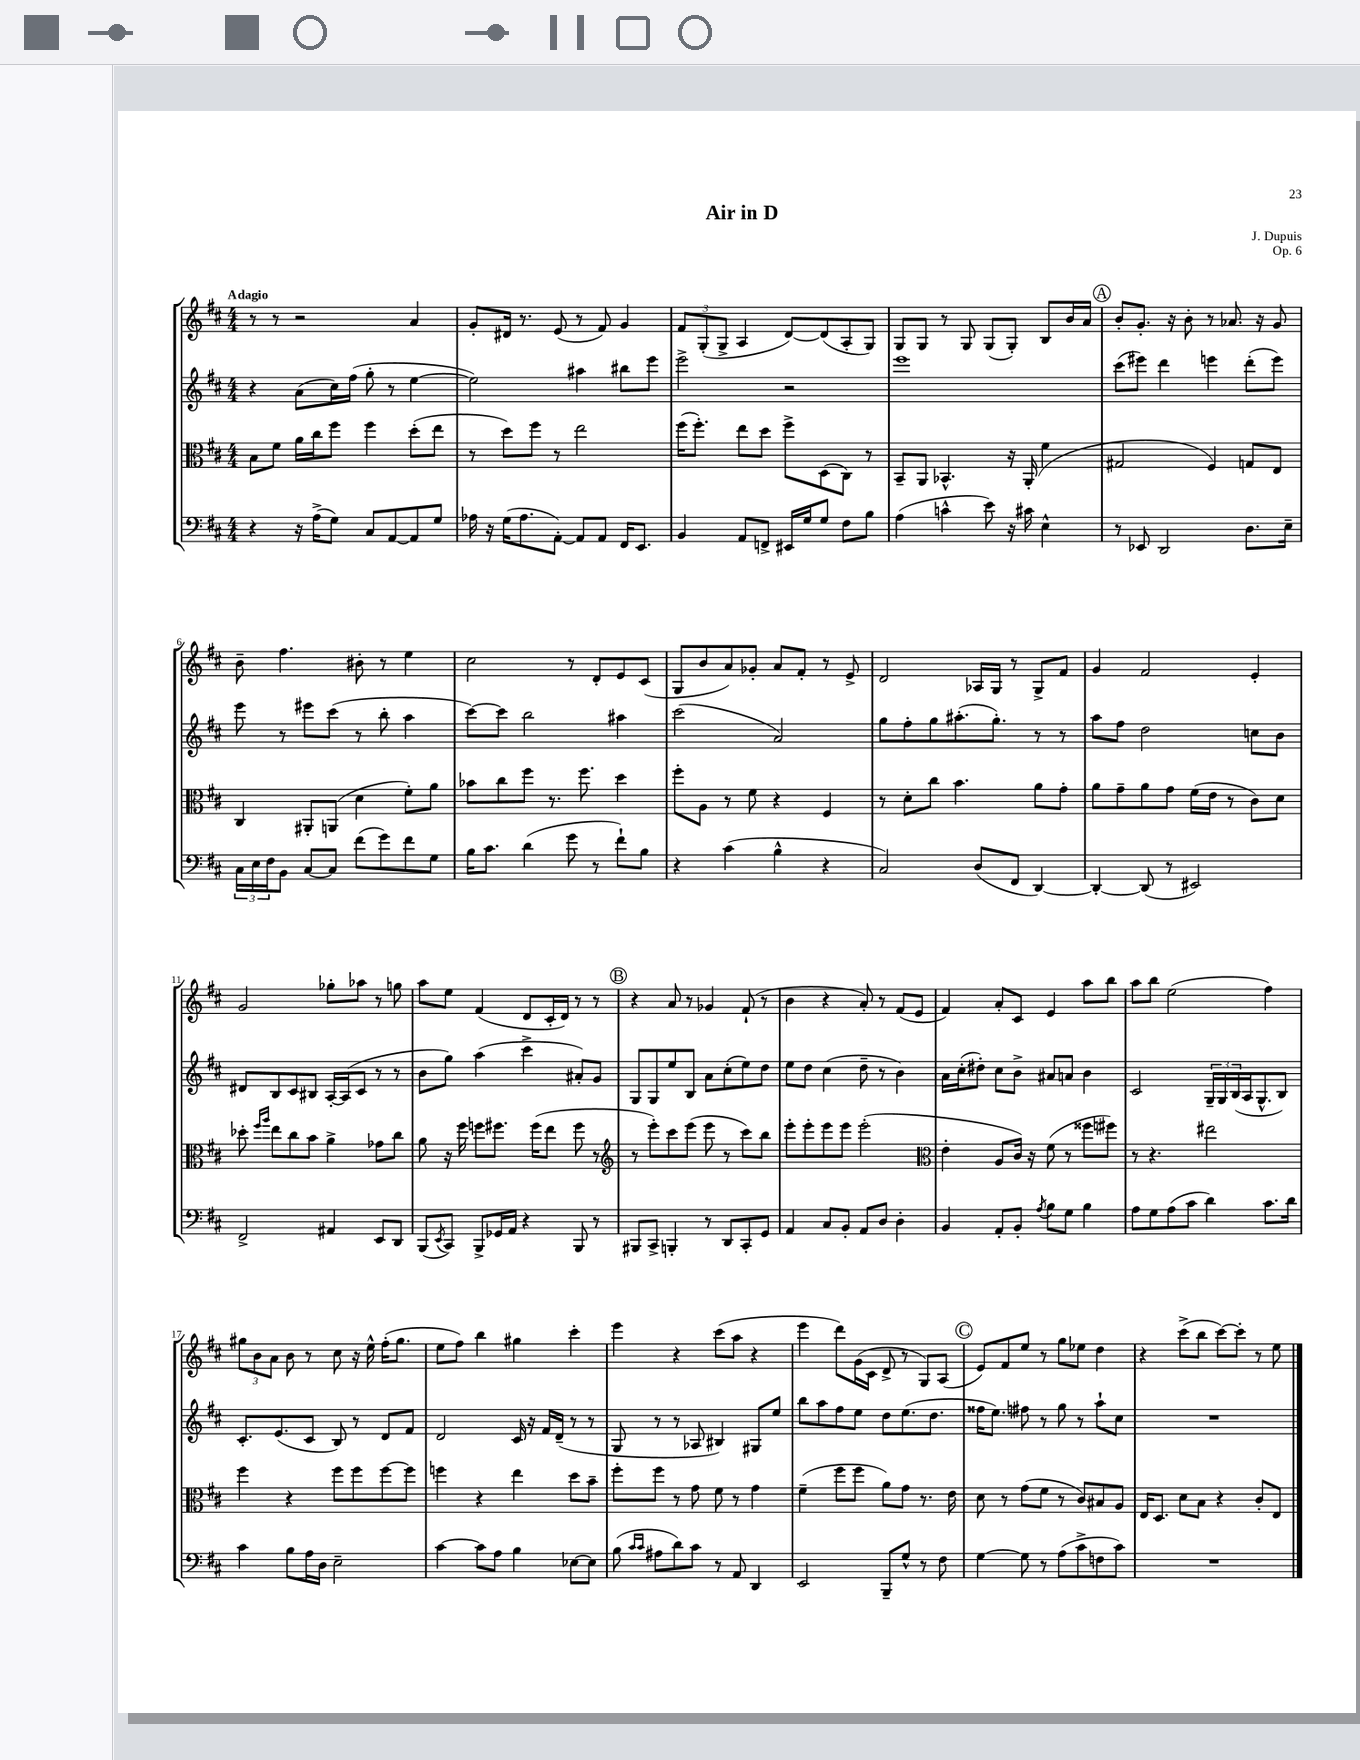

**kern	**kern	**kern	**kern
*part4	*part3	*part2	*part1
*staff4	*staff3	*staff2	*staff1
*clefF4	*clefC3	*clefG2	*clefG2
*k[f#c#]	*k[f#c#]	*k[f#c#]	*k[f#c#]
*M4/4	*M4/4	*M4/4	*M4/4
=1	=1	=1	=1
!	!	!	!LO:TX:a:B:t=Adagio
4r	8B\L	4r	8r
.	8f#\J	.	8r
16r	16a\LL	(8a\L	2r
(16A^\KL	16cc#\J	.	.
8G\J)	8ff#\J	16cc#\L)	.
.	.	(16ff#\JJ	.
8C#/L	4ff#\	8gg'\	.
[8AA/	.	8r	.
8AA/]	(8dd'\L	[4ee\	4a/
8G/J	8ee\J	.	.
=2	=2	=2	=2
16A-X\	8r	2ee\])	8g'/L
16r	.	.	.
(16G\KL	8dd\L)	.	16d#X/Jk
8.A-\	.	.	8.r
.	8ff#\J	.	.
[8AA'\J)	8r	.	(8e/
8AA/L]	2ee\	4aa#X\	8r
8AA/J	.	.	8f#/)
16FF#/KL	.	8bb#X\L	4g/
8.EE/J	.	.	.
.	.	8eee\J	.
=3	=3	=3	=3
4BB/	(16ff#\KL	2eee^\	12f#/L
.	8.ff#'\J)	.	.
.	.	.	(12G'/
.	.	.	12G^/J
8AA/L	8ee\L	.	4A/
8FFn^/J	8dd\J	.	.
16EE#X/LL	8ff#^\L	2r	[8d/L)
16G/J	.	.	.
8G/J	(8D\	.	(8d/]
8F#\L	8C#\J)	.	8A'/
8B\J	8r	.	8G/J)
=4	=4	=4	=4
(4A\	8BB~/L	1eee	8G/L
.	8AA/J	.	8G/J
4cn^^\	4.BB-X^^/	.	8r
.	.	.	8G/
8e\)	.	.	(8G/L
16r	16r	.	8G'/J)
16c#X\	(16AA'/	.	.
4E^^\	4f#\	.	8B/L
.	.	.	16b/L
.	.	.	16a/JJ
!!LO:REH:place=s1:t=A
=5	=5	=5	=5
8r	2G#X/	(8ccc#\L	8b'/L
8EE-X/	.	8eee#X\J)	8.g'/J
2DD/	.	4ddd\	.
.	.	.	16r
.	.	.	8b'\
.	4F#/)	4eeen\	8r
.	.	.	8.a-X/
8.D\L	8Gn/L	(8ddd'\L	.
.	.	.	16r
.	8E/J	8eee\J)	8g/
16E~\Jk	.	.	.
!!LO:LB:g=z
=6	=6	=6	=6
24C#\LL	4C#/	8eee\	8b~\
24E\	.	.	.
24F#\J	.	.	.
8BB\J	.	8r	4.ff#\
[8C#/L	8AA#X'/L	8eee#X\L	.
8C#/J]	(8AAn/J	(8ccc#\J	.
(8f#\L	4d\	8r	8b#X'\
8g\)	.	8bb'\	8r
8f#\	8f#'\L)	4aa\	4ee\
8G\J	8a\J	.	.
=7	=7	=7	=7
16B\KL	8b-X\L	[8ccc#\L)	2cc#\
8.c#\J	.	.	.
.	8cc#\	8ccc#\J]	.
(4d\	8ff#\J	2bb\	.
.	8.r	.	.
8g\	.	.	8r
.	8.ff#\	.	.
8r	.	.	8d'/L
8f#`\L)	4dd\	4aa#X\	8e/
8B\J	.	.	(8c#/J
=8	=8	=8	=8
4r	8ff#'\L	(2ccc#\	8G/L
.	8A\J	.	8b/
(4c#\	8r	.	8a/)
.	8f#\	.	8g-X'/J
4B^^\	4r	2a/)	8a/L
.	.	.	8f#'/J
4r	4F#/	.	8r
.	.	.	8e^/
=9	=9	=9	=9
2C#/)	8r	8gg\L	2d/
.	8d'\L	8ff#'\	.
.	8cc#\J	8gg\	.
.	4.b\	(8.aa#X'\	.
(8D/L	.	.	16A-X/LL
.	.	8.gg'\J)	16G/JJ
8FF#/J	.	.	8r
[4DD/)	8a\L	8r	8G^/L
.	8g'\J	8r	8f#/J
=10	=10	=10	=10
4DD'/_	8a\L	8aa\L	4g/
.	8g~\	8ff#\J	.
(8DD/]	8a\	2dd\	2f#/
8r	8g\J	.	.
2EE#X/)	(16f#\LL	.	.
.	16e\JJ	.	.
.	8r	.	.
.	8c#\L)	8ccn\L	4e'/
.	8d\J	8b\J	.
!!LO:LB:g=z
=11	=11	=11	=11
2FF#^/	8dd-X'\	8d#X/L	2g/
.	16qqff#/LL	.	.
.	16qqaa/JJ	.	.
.	8ee\L	8B/	.
.	8cc#\	8c#/	.
.	8b\J	8B#X/J	.
4AA#X/	4a^\	[16A'/LL	8gg-X'\L
.	.	(16A/J]	.
.	.	8c#/J	8aa-X\J
8EE/L	8g-X\L	8r	8r
8DD/J	8cc#\J	8r	8ggn\
=12	=12	=12	=12
(8BBB/L	8a\	8b\L	8aa\L
8qEE/	.	.	.
8CC#/J)	16r	8gg\J)	8ee\J
.	16ff#\	.	.
8BBB^/L	8ffn\L	(4aa\	(4f#/
16GG-X/L	8.ff#X\J	.	.
16AA/JJ	.	.	.
4r	.	4ccc#^\	8d/L
.	(16ff#\KL	.	.
.	8ee\J	.	16c#'/L
.	.	.	16d/JJ)
8BBB/	8ff#\	8a#X'/L)	8r
8r	8r	8g/J	8r
!!LO:REH:place=s1:t=B
=13	=13	=13	=13
*	*clefG2	*	*
8BBB#X/L	8r	8G/L	4r
8CC#^/J	8eee'\L)	8G/	.
4BBBn'/	8ccc#\	8ee/	8a/
.	(8eee\J	8B/J	8r
8r	8eee\	8a\L	4g-X/
8DD/L	8r	(8cc#'\	.
8CC#'/	8ccc#\L)	8ee\)	(8f#`/
8GG/J	8bb\J	8dd\J	8r
=14	=14	=14	=14
4AA/	8eee'\L	8ee\L	4b\
.	8eee'\	8dd\J	.
8C#/L	8eee\	(4cc#\	4r
8BB'/J	8eee\J	.	.
8AA/L	(2eee'\	8dd~\	8a'/)
8D/J	.	8r	8r
4D'\	.	4b\)	(8f#/L
.	.	.	8e/J
=15	=15	=15	=15
*	*clefC3	*	*
4BB/	4e'\	16a\LL	4f#/)
.	.	(16cc#'\J	.
.	.	8dd#X'\J)	.
8AA'/L	8A/L	8cc#\L	8a'/L
8BB'/J	16c#/Jk)	8b^\J	8c#/J
.	16r	.	.
8qA/	.	.	.
8B\L	(8f#\	8a#X/L	4e/
8G\J	8r	8an/J	.
4B\	8ff##X\L	4b\	8aa\L
.	8ff#X\J)	.	8bb\J
=16	=16	=16	=16
8A\L	8r	2c#/	8aa\L
8G\	4.r	.	8bb\J
(8A\	.	.	(2ee\
8c#\J	.	.	.
4d\)	2ee#X\	24G~/LL	.
.	.	24G/	.
.	.	(24B/	.
.	.	16A/J	.
.	.	8.G^^/	.
8.c#\L	.	.	4ff#\)
.	.	8B/J)	.
16d\Jk	.	.	.
!!LO:LB:g=z
=17	=17	=17	=17
4c#\	4ff#\	8.c#'/L	12gg#X\L
.	.	.	12b\
.	.	.	12a\J
.	.	(8.e/	.
8B\L	4r	.	8b\
16A\L	.	8c#/J	8r
16D\JJ	.	.	.
2E~\	8ff#\L	8B/)	8cc#\
.	8ff#\	8r	16r
.	.	.	16ee^^\
.	[8ff#\	8d/L	(16ff#'\KL
.	.	.	8.gg#\J
.	8ff#\J]	8f#/J	.
=18	=18	=18	=18
[4c#\	4ffn\	2d/	8ee\L
.	.	.	8ff#\J)
8c#\L]	4r	.	4bb\
8A\J	.	.	.
4B\	4ee\	16c#/	4gg#X\
.	.	16r	.
.	.	16f#/LL	.
.	.	(16d~/JJ	.
[8E-X\L	8dd\L	8r	4ccc#'\
8E-\J]	8b~\J	8r	.
=19	=19	=19	=19
(8B\	8ff#'\L	8G/	4eee\
16qqc#/LL	.	.	.
16qqc#/JJ	.	.	.
8A#X\L	8ff#\J	8r	.
8d\)	8r	8r	4r
8c#\J	8g\	8A-X/	.
8r	8f#\	4B#X/)	(8ccc#\L
8AA/	8r	.	8aa\J
4DD/	4g\	8G#X/L	4r
.	.	8ee/J	.
=20	=20	=20	=20
2EE/	(4f#~\	8bb\L	4eee\
.	.	8aa\	.
.	8ff#\L	8ff#\	8ddd\L)
.	8ff#\J	8ee\J	(16g\L
.	.	.	16c#\JJ
8BBB~/L	8a\L)	8dd\L	8d^/
8G^^/J	8g\J	(8.ee\	8r
8r	8.r	.	8G/L)
.	.	8.dd\J	.
8F#\	.	.	(8A/J
.	16e\	.	.
!!LO:REH:place=s1:t=C
=21	=21	=21	=21
[4G\	8d\	16ff##X\KL	8e/L)
.	.	8.ee\J)	.
.	8r	.	8f#/
8G\]	(8g\L	8ff#X\	8ee/J
8r	8f#\J	8r	8r
(8A\L	8r	8gg\	8gg\L
8c#^\	8c#/L)	8r	8ee-X\J
8Fn\	8B#X/	8aa`\L	4dd\
8c#\J)	8A/J	8cc#\J	.
=22	=22	=22	=22
1r	16E/KL	1r	4r
.	8.D/J	.	.
.	8d\L	.	(8ccc#^\L
.	8B\J	.	8bb\J
.	4r	.	[8ccc#\L)
.	.	.	8ccc#'\J]
.	8c#'/L	.	8r
.	8E/J	.	8ee\
==	==	==	==
*-	*-	*-	*-
